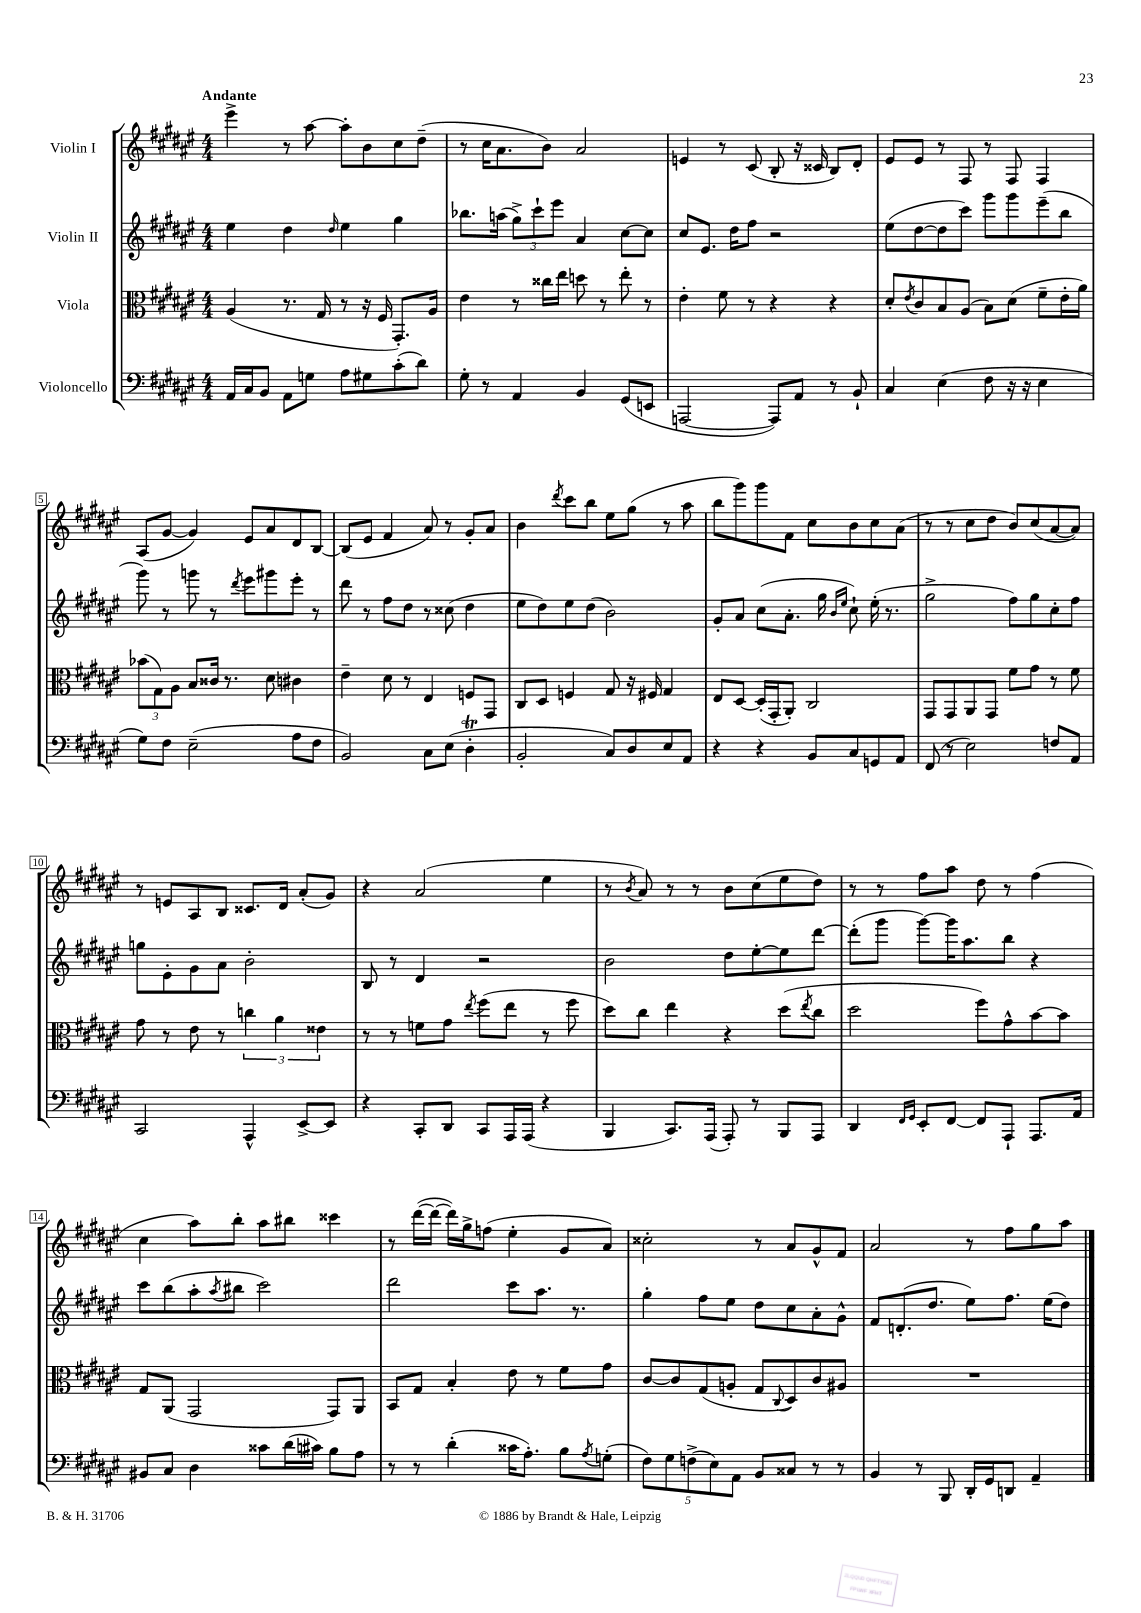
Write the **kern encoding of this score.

**kern	**kern	**kern	**kern
*part4	*part3	*part2	*part1
*staff4	*staff3	*staff2	*staff1
*I"Violoncello	*I"Viola	*I"Violin II	*I"Violin I
*clefF4	*clefC3	*clefG2	*clefG2
*k[f#c#g#d#a#e#]	*k[f#c#g#d#a#e#]	*k[f#c#g#d#a#e#]	*k[f#c#g#d#a#e#]
*M4/4	*M4/4	*M4/4	*M4/4
=1	=1	=1	=1
!	!	!	!LO:TX:a:B:t=Andante
16AA#/LL	(4A#/	4ee#\	4eee#^\
16C#/J	.	.	.
8BB/J	.	.	.
8AA#\L	8.r	4dd#\	8r
8Gn\J	.	.	[8aa#\
.	16G#/	.	.
.	.	16qqdd#/	.
8A#\L	8r	4ee#\	8aa#'\L]
8G#X\	16r	.	8b\
.	16F#/	.	.
(8c#'\	8.GG#'/L)	4gg#\	8cc#\
8d#\J)	.	.	(8dd#~\J
.	16A#/Jk	.	.
=2	=2	=2	=2
8G#'\	4e#\	8.bb-X\L	8r
8r	.	.	16cc#\KL
.	.	(16aan\Jk	8.a#\
4AA#/	8r	12gg#^\L)	.
.	.	12ccc#`\	.
.	16cc##X\LL	.	8b\J)
.	.	12eee#\J	.
.	16ee#\JJ	.	.
4BB/	8ddn\	4a#/	2a#/
.	8r	.	.
(8GG#/L	8ee#'\	[8cc#\L	.
8EEn/J	8r	8cc#\J]	.
=3	=3	=3	=3
[2AAAn/	4e#'\	8cc#/L	4en/
.	.	8.e#/J	.
.	8f#\	.	8r
.	.	16dd#\KL	.
.	8r	8ff#\J	(8c#/
8AAA/L])	4r	2r	8B'/
8AA#/J	.	.	16r
.	.	.	16c##X/
8r	4r	.	8B/L)
8BB`/	.	.	8d#'/J
=4	=4	=4	=4
4C#/	8d#'/L	(8ee#\L	8e#/L
.	8qe#/	.	.
.	8c#/	[8dd#\	8e#/J
(4E#\	8B/	8dd#\]	8r
.	(8A#/J	8ccc#\J)	8F#/
8F#\	8B\L)	8ggg#\L	8r
16r	(8d#\J	8ggg#\	8F#/
16r	.	.	.
4E#\	8f#~\L	(8eee#~\	4F#/
.	16e#'\L	8bb\J	.
.	16a#\JJ)	.	.
!!LO:LB:g=z
=5	=5	=5	=5
8G#\L)	(12b-X\L	8ggg#\)	(8A#/L
.	12G#\)	.	.
8F#\J	.	8r	[8g#/J
.	12A#\J	.	.
(2E#~\	8B/L	8gggn\	4g#/])
.	16c##X/Jk	8r	.
.	8.r	.	.
.	.	8qddd#/	.
.	.	8eee#\L	8e#/L
.	8d#\	8ggg#X\	8a#/
8A#\L	4c#X\	8eee#'\J	8d#/
8F#\J	.	8r	[8B/J
=6	=6	=6	=6
2BB/)	4e#~\	8ddd#\	(8B/L]
.	.	8r	8e#/J
.	8d#\	8ff#\L	4f#/
.	8r	8dd#\J	.
8C#\L	4E#/	8r	8a#/)
(8E#\J	.	(8cc##X\	8r
4D#T'\	8Fn/L	4dd#\	8g#'/L
.	8GG#/J	.	8a#/J
=7	=7	=7	=7
2BB'/	8C#/L	8ee#\L	4b\
.	8D#/J	8dd#\)	.
.	.	.	8qddd#/
.	4Fn/	8ee#\	8ccc#\L
.	.	(8dd#\J	8bb\J
8C#/L)	8G#/	2b\)	8ee#\L
8D#/	16r	.	(8gg#\J
.	16F#X/	.	.
8E#/	4G#/	.	8r
8AA#/J	.	.	8aa#\
=8	=8	=8	=8
4r	8E#/L	8g#'/L	8bb\L
.	[8D#/J	8a#/J	8ggg#\)
4r	(16D#'/LL]	(8cc#\L	8ggg#\
.	16GG#'/J	.	.
.	8AA#'/J)	8.a#'\J	8f#\J
8BB/L	2C#/	.	8cc#\L
.	.	16gg#\	.
.	.	16qqb/LL	.
.	.	16qqee#/JJ	.
8C#/	.	8cc#`\)	8b\
8GGn/	.	(16ee#'\	8cc#\
.	.	8.r	.
8AA#/J	.	.	(8a#\J
=9	=9	=9	=9
(8FF#/	8GG#/L	2gg#^\	8r
8r	8GG#/	.	8r
2E#\)	8AA#/	.	8cc#\L
.	8GG#/J	.	8dd#\J
.	8f#\L	8ff#\L)	8b/L)
.	8g#\J	8gg#\	(8cc#/
8Fn/L	8r	8cc#'\	[8a#/
8AA#/J	8f#\	8ff#\J	8a#/J])
!!LO:LB:g=z
=10	=10	=10	=10
2CC#/	8g#\	8ggn\L	8r
.	8r	8e#'\	8en/L
.	8e#\	8g#\	8A#/
.	8r	8a#\J	8B/J
4AAA#^^/	6ccn\	2b'\	8.c##X/L
.	6a#\	.	.
.	.	.	16d#/Jk
[8EE#^/L	.	.	(8a#'/L
.	6e##X\	.	.
8EE#/J]	.	.	8g#/J)
=11	=11	=11	=11
4r	8r	8B/	4r
.	8r	8r	.
8CC#'/L	8fn\L	4d#/	(2a#/
8DD#/J	8g#\J	.	.
.	8qee#/	.	.
8CC#/L	(8ff#\L	2r	.
16AAA#/L	8ee#\J	.	.
(16AAA#/JJ	.	.	.
4r	8r	.	4ee#\
.	8ff#\	.	.
=12	=12	=12	=12
4BBB/	8dd#\L)	2b\	8r
.	.	.	8qb/
.	8cc#\J	.	8a#/)
8.CC#/L)	4ee#\	.	8r
.	.	.	8r
(16AAA#/Jk	.	.	.
8AAA#'/)	4r	8dd#\L	8b\L
8r	.	[8ee#'\	(8cc#\
8BBB/L	(8dd#\L	8ee#\]	8ee#\
.	8qee#/	.	.
8AAA#/J	8cc#\J	[8ddd#\J	8dd#\J)
=13	=13	=13	=13
4DD#/	2dd#\	(8ddd#'\L]	8r
.	.	8ggg#\J	8r
16qqFF#/LL	.	.	.
16qqGG#/JJ	.	.	.
8EE#'/L	.	[8ggg#\L)	8ff#\L
[8FF#/J	.	16ggg#\K]	8aa#\J
.	.	8.aa#\	.
8FF#/L]	8ff#\L)	.	8dd#\
8AAA#`/J	8g#^^\	8bb\J	8r
8.AAA#/L	[8b\	4r	(4ff#\
.	8b\J]	.	.
16AA#/Jk	.	.	.
!!LO:LB:g=z
=14	=14	=14	=14
8BB#X/L	8G#/L	8ccc#\L	4cc#\
8C#/J	(8AA#/J	(8bb\	.
4D#\	2GG#/	8aa#'\	8aa#\L)
.	.	8qaa#/	.
.	.	8bb#X\J	8bb'\J
8c##X\L	.	2ccc#\)	8aa#\L
(16d#\L	.	.	8bb#X\J
16c#X\JJ)	.	.	.
8B\L	8GG#/L)	.	4ccc##X\
8A#\J	8AA#/J	.	.
=15	=15	=15	=15
8r	8BB/L	2ddd#\	8r
8r	8G#/J	.	([16ddd#\LL
.	.	.	16ddd#\JJ_
(4d#'\	4B'/	.	16ddd#\LL])
.	.	.	16gg#^\J
.	.	.	(8ffn\J
16c##X\KL	8e#\	8ccc#\L	4ee#'\
8.A#'\J)	.	.	.
.	8r	8.aa#\J	.
8B\L	8f#\L	.	8g#/L
.	.	8.r	.
8qA#/	.	.	.
(8Gn'\J	8g#\J	.	8a#/J)
=16	=16	=16	=16
10F#\L)	[8c#/L	4gg#'\	2cc##X'\
10G#\	.	.	.
.	8c#/]	.	.
(10Fn^\	.	.	.
.	(8G#/	8ff#\L	.
10E#\)	.	.	.
.	8An'/J	8ee#\J	.
10AA#\J	.	.	.
8BB/L	8G#/L	8dd#\L	8r
.	8qqC#/	.	.
8C##X/J	8D#/)	8cc#\	8a#/L
8r	8c#/	8a#'\	8g#^^/
8r	8A#X/J	8g#^^\J	8f#/J
=17	=17	=17	=17
4BB/	1r	8f#/L	2a#/
.	.	(8.dn'/	.
8r	.	.	.
.	.	8.dd#/J	.
8BBB/	.	.	.
16DD#'/LL	.	8ee#\L)	8r
16GG#/J	.	.	.
8DDn/J	.	8.ff#\J	8ff#\L
4AA#~/	.	.	8gg#\
.	.	(16ee#\KL	.
.	.	8dd#\J)	8aa#\J
==	==	==	==
*-	*-	*-	*-
